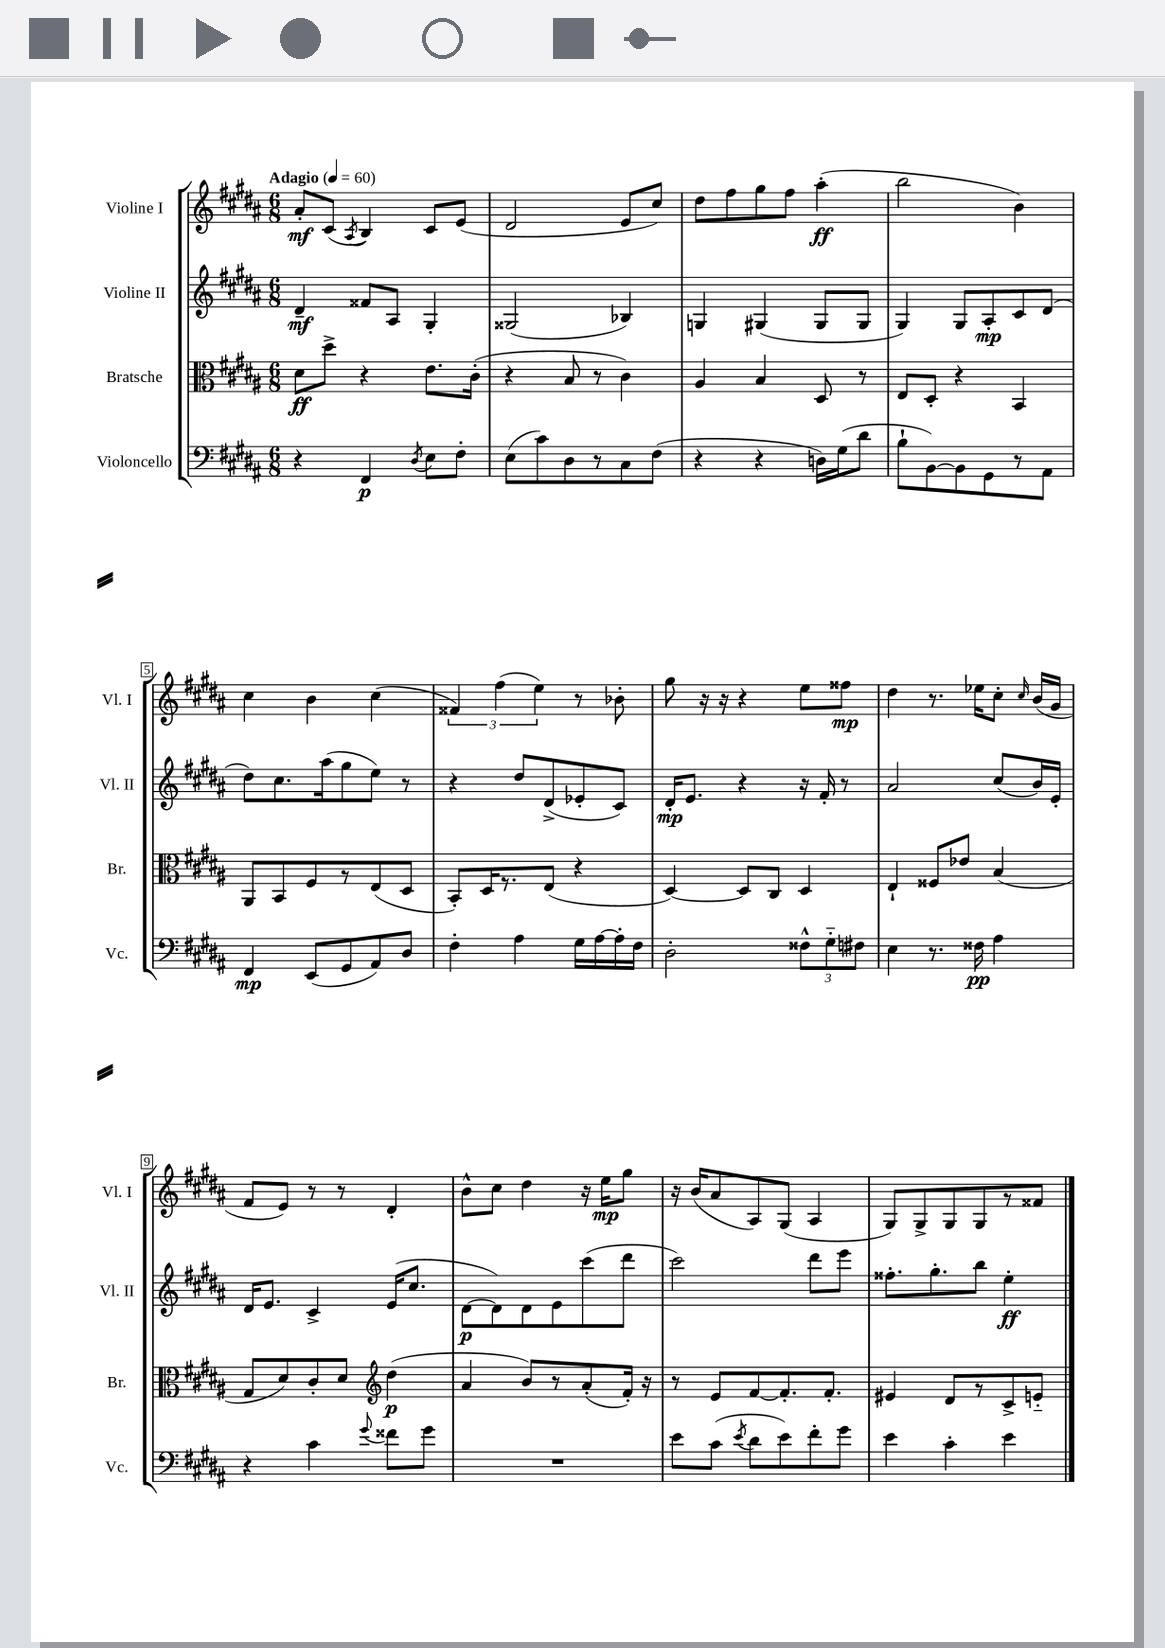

**kern	**kern	**kern	**kern
*staff4	*staff3	*staff2	*staff1
*clefF4	*clefC3	*clefG2	*clefG2
*k[f#c#g#d#a#]	*k[f#c#g#d#a#]	*k[f#c#g#d#a#]	*k[f#c#g#d#a#]
*M6/8	*M6/8	*M6/8	*M6/8
*MM60	*MM60	*MM60	*MM60
4r	8d#	4d#~	8a#'
.	8dd#^	.	(8c#
.	.	.	8qA#
4FF#	4r	8f##	4B)
.	.	8A#	.
8qD#	.	.	.
8E	8.e	4G#'	8c#
8F#'	.	.	(8e
.	(16c#'	.	.
=	=	=	=
(8E	4r	(2G##	2d#
8c#)	.	.	.
8D#	8B	.	.
8r	8r	.	.
8C#	4c#)	4B-)	8e
(8F#	.	.	8cc#)
=	=	=	=
4r	4A#	4G	8dd#
.	.	.	8ff#
4r	4B	(4G#	8gg#
.	.	.	8ff#
16D)	8D#	8G#	(4aa#'
(16G#	.	.	.
8d#	8r	8G#	.
=	=	=	=
8B`	8E	4G#)	2bb
[8BB)	8D#'	.	.
8BB]	4r	8G#	.
8GG#	.	8A#'	.
8r	4BB	8c#	4b)
8AA#	.	(8d#	.
=	=	=	=
4FF#	8AA#	8dd#)	4cc#
.	8BB	8.cc#	.
(8EE	8F#	.	4b
.	.	(16aa#	.
8GG#	8r	8gg#	.
8AA#)	(8E	8ee)	(4cc#
8D#	8D#	8r	.
=	=	=	=
4F#'	8BB')	4r	6f##)
.	16D#	.	.
.	.	.	(6ff#
.	8.r	.	.
4A#	.	8dd#	.
.	.	.	6ee)
.	(8E	(8d#^	.
16G#	4r	8e-'	8r
[16A#	.	.	.
16A#']	.	8c#)	8b-'
16F#	.	.	.
=	=	=	=
2D#'	[4D#)	16d#'	8gg#
.	.	8.e	.
.	.	.	16r
.	.	.	16r
.	8D#]	4r	4r
.	8C#	.	.
12F##^^	4D#	16r	8ee
.	.	16f#'	.
12G#'~	.	.	.
.	.	8r	8ff##
12F#	.	.	.
=	=	=	=
4E	4E`	2a#	4dd#
8.r	8F##	.	8.r
.	8e-	.	.
16F##	.	.	16ee-
4A#	(4B	(8cc#	8cc#'
.	.	.	16qqcc#
.	.	16b)	(16b
.	.	16e'	16g#
=	=	=	=
4r	8G#	16d#	8f#
.	.	8.e	.
.	8d#)	.	8e)
4c#	8c#'	4c#^	8r
.	8d#	.	8r
*	*clefG2	*	*
8qqg#	.	.	.
8f##	(4dd#	(16e	4d#'
.	.	8.cc#	.
8g#	.	.	.
=	=	=	=
2.r	4a#	[8d#	8b^^
.	.	8d#])	8cc#
.	8b)	8d#	4dd#
.	8r	8e	.
.	(8a#'	(8ccc#	16r
.	.	.	16ee
.	16f#')	8ddd#	8gg#
.	16r	.	.
=	=	=	=
8e	8r	2ccc#)	16r
.	.	.	(16b
(8c#	8e	.	8a#
8qe	.	.	.
8d#	[8f#	.	8A#)
8e)	8.f#']	.	(8G#
8f#'	.	8ddd#	4A#
.	8.f#'	.	.
8g#	.	8eee	.
=	=	=	=
4e	4e#	8.ff##'	8G#)
.	.	.	8G#^
.	.	8.gg#'	.
4c#'	8d#	.	8G#
.	8r	8bb	8G#
4e	8c#^	4ee'	8r
.	8e'~	.	8f##
==	==	==	==
*-	*-	*-	*-
